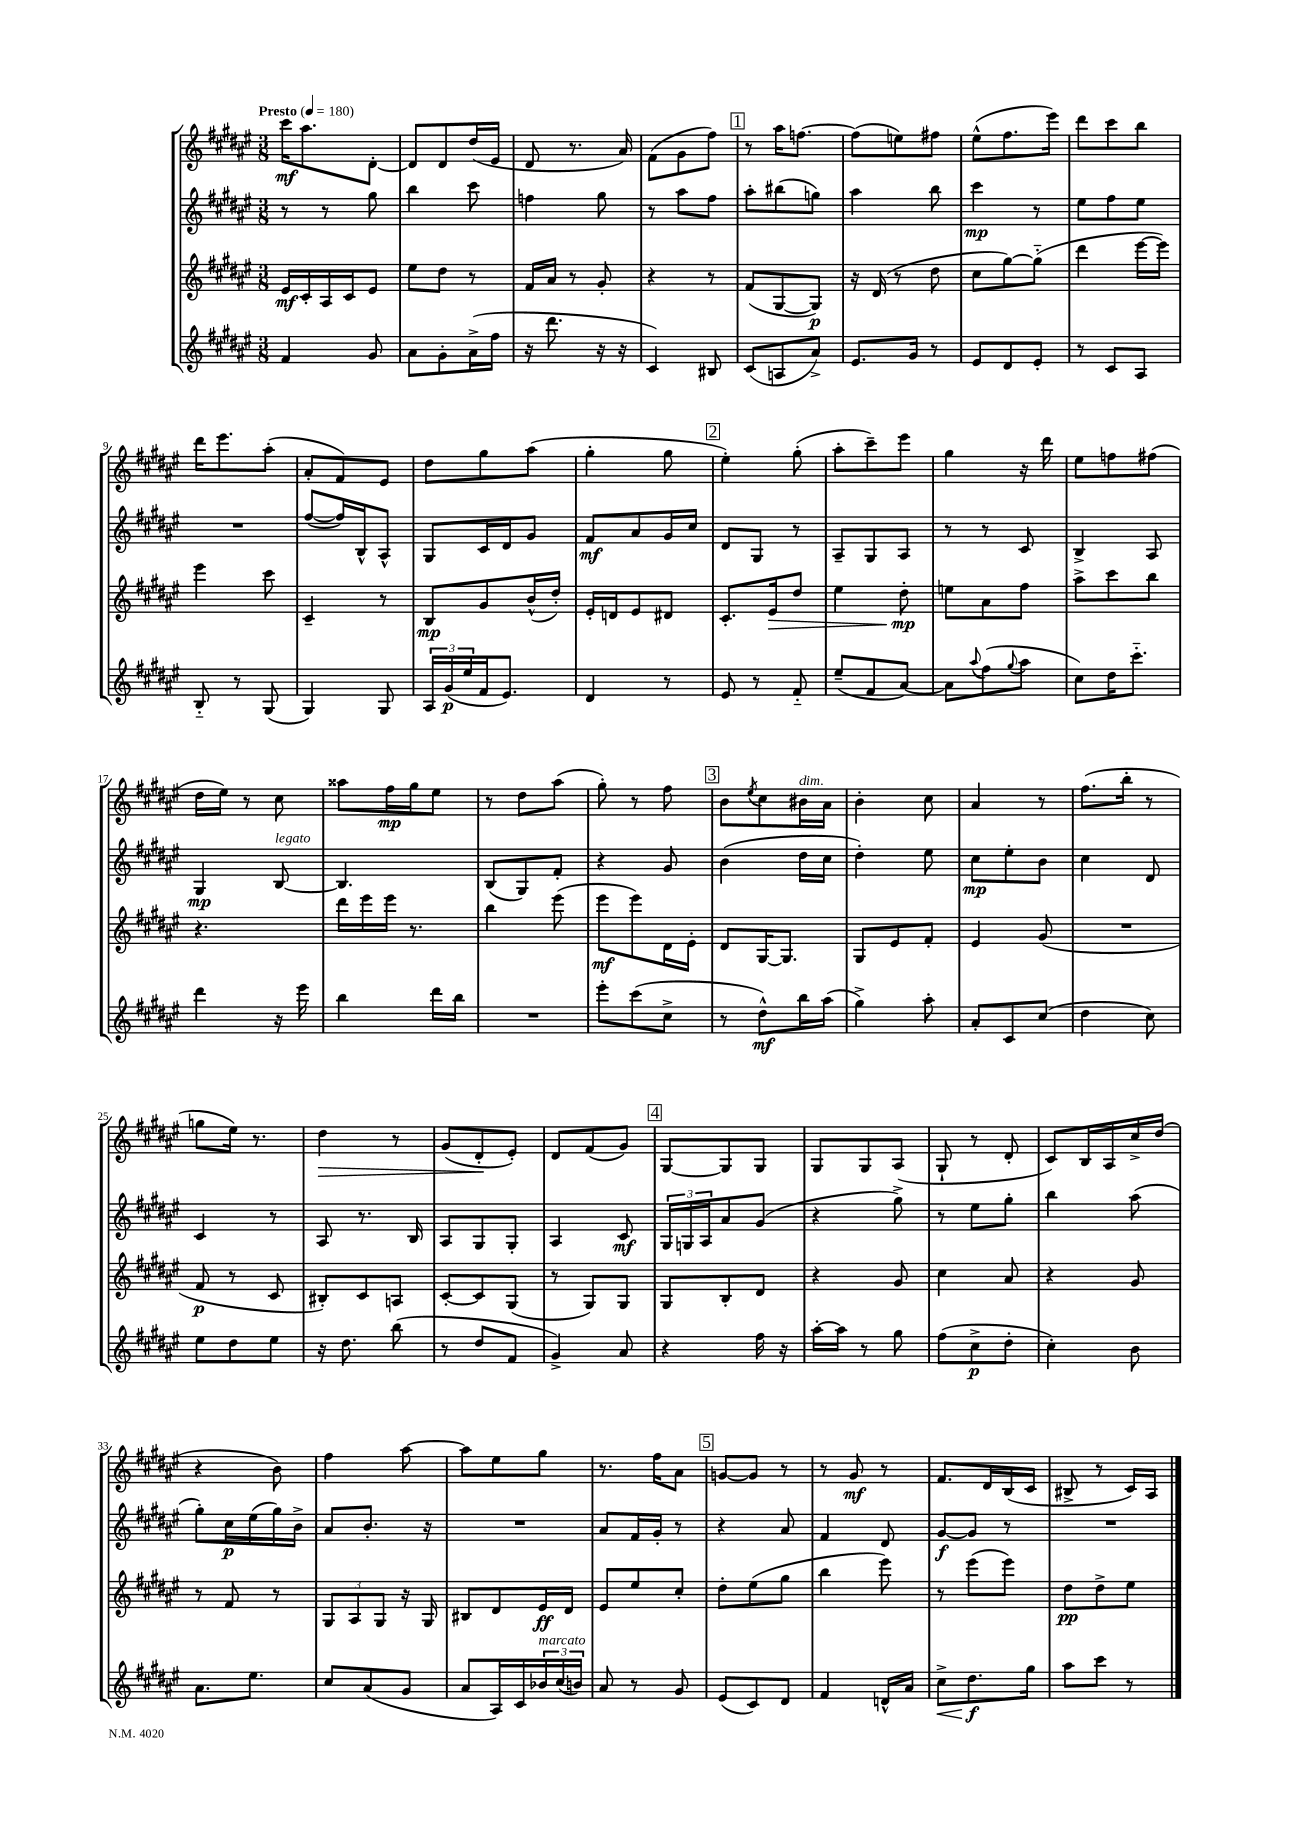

**kern	**kern	**kern	**kern
*staff4	*staff3	*staff2	*staff1
*clefG2	*clefG2	*clefG2	*clefG2
*k[f#c#g#d#a#e#]	*k[f#c#g#d#a#e#]	*k[f#c#g#d#a#e#]	*k[f#c#g#d#a#e#]
*M3/8	*M3/8	*M3/8	*M3/8
*MM180	*MM180	*MM180	*MM180
4f#	16e#	8r	16ccc#
.	16c#'	.	8.aa#
.	16A#	8r	.
.	16c#	.	.
8g#	8e#	8gg#	[8d#'
=	=	=	=
8a#	8ee#	4bb	8d#]
8g#'	8dd#	.	8d#
(16a#^	8r	8ccc#	(16dd#
16ff#	.	.	16e#
=	=	=	=
16r	16f#	4ff	8d#
8.ddd#	16a#	.	.
.	8r	.	8.r
16r	8g#'	8gg#	.
16r	.	.	16a#)
=	=	=	=
4c#)	4r	8r	(8f#
.	.	8aa#	8g#
8B#	8r	8ff#	8ff#)
=	=	=	=
(8c#	(8f#	8aa#'	8r
8A	[8G#	(8bb#	16aa#
.	.	.	[8.ff
8a#^)	8G#])	8gg)	.
=	=	=	=
8.e#	16r	4aa#	(8ff]
.	(16d#	.	.
.	8r	.	8ee)
16g#	.	.	.
8r	8dd#	8bb	8ff#
=	=	=	=
8e#	8cc#	4ccc#	(8ee#^^
8d#	[8gg#)	.	8.ff#
8e#'	(8gg#'~]	8r	.
.	.	.	16eee#)
=	=	=	=
8r	4ddd#	8ee#	8ddd#
8c#	.	8ff#	8ccc#
8A#	[16eee#	8ee#	8bb
.	16eee#])	.	.
=	=	=	=
8B'~	4eee#	4.r	16ddd#
.	.	.	8.eee#
8r	.	.	.
(8G#	8ccc#	.	(8aa#'
=	=	=	=
4G#)	4c#~	([8ff#	8a#'
.	.	16ff#])	8f#)
.	.	16B^^	.
8G#	8r	8A#^^	8e#
=	=	=	=
24A#	8B	8G#	8dd#
(24g#	.	.	.
24ee#	.	.	.
16f#	8g#	16c#	8gg#
8.e#)	.	16d#	.
.	(16b^^	8g#	(8aa#
.	16dd#')	.	.
=	=	=	=
4d#	16e#'	8f#	4gg#'
.	16d	.	.
.	8e#	8a#	.
8r	8d#	16g#	8gg#
.	.	16cc#	.
=	=	=	=
8e#	8.c#'	8d#	4ee#')
8r	.	8G#	.
.	16e#	.	.
8f#'~	8dd#	8r	(8gg#'
=	=	=	=
(8ee#~	4ee#	8A#~	8aa#'
8f#	.	8G#	8ccc#~)
[8a#)	8dd#'	8A#	8eee#
=	=	=	=
8a#]	8ee	8r	4gg#
8qqaa#	.	.	.
(8ff#	8a#	8r	.
8qqgg#	.	.	.
8aa#	8ff#	8c#	16r
.	.	.	16ddd#
=	=	=	=
8cc#)	8aa#^	4B^	8ee#
16dd#	8ccc#	.	8ff
8.ccc#'~	.	.	.
.	8bb	8A#	(8ff#
=	=	=	=
4ddd#	4.r	4G#	16dd#
.	.	.	16ee#)
.	.	.	8r
16r	.	[8B	8cc#
16eee#	.	.	.
=	=	=	=
4bb	16ddd#	4.B]	8aa##
.	16eee#	.	.
.	16eee#	.	16ff#
.	8.r	.	16gg#
16ddd#	.	.	8ee#
16bb	.	.	.
=	=	=	=
4.r	4bb	(8B	8r
.	.	8G#)	8dd#
.	(8eee#	8f#'	(8aa#
=	=	=	=
8eee#'	8eee#	4r	8gg#')
(8ccc#	8eee#)	.	8r
8cc#^	16d#	8g#	8ff#
.	16e#'	.	.
=	=	=	=
8r	8d#	(4b	8b
.	.	.	8qee#
8dd#^^)	[16G#	.	8cc#
.	8.G#]	.	.
16bb	.	16dd#	16b#
(16aa#	.	16cc#	16a#
=	=	=	=
4gg#^)	8G#	4dd#')	4b'
.	8e#	.	.
8aa#'	8f#'	8ee#	8cc#
=	=	=	=
8a#'	4e#	8cc#	4a#
8c#	.	8ee#'	.
(8cc#	(8g#	8b	8r
=	=	=	=
4dd#	4.r	4cc#	(8.ff#
.	.	.	16bb'
8cc#)	.	8d#	8r
=	=	=	=
8ee#	8f#	4c#	8gg
8dd#	8r	.	16ee#)
.	.	.	8.r
8ee#	8c#	8r	.
=	=	=	=
16r	8B#')	8A#	4dd#
8.dd#	.	.	.
.	8c#	8.r	.
(8bb	8A	.	8r
.	.	16B	.
=	=	=	=
8r	[8c#'	8A#	(8g#
8dd#	8c#]	8G#	8d#'
8f#	(8G#	8G#'	8e#')
=	=	=	=
4g#^)	8r	4A#	8d#
.	8G#)	.	(8f#
8a#	8G#	8c#	8g#)
=	=	=	=
4r	8G#	24G#	[8G#
.	.	24G	.
.	.	24A#	.
.	8B'	8a#	8G#]
16ff#	8d#	(8g#	8G#
16r	.	.	.
=	=	=	=
[16aa#'	4r	4r	8G#
16aa#]	.	.	.
8r	.	.	8G#
8gg#	8g#	8gg#^)	(8A#
=	=	=	=
(8ff#	4cc#	8r	8G#`
8cc#^	.	8ee#	8r
8dd#'	8a#	8gg#'	8d#'
=	=	=	=
4cc#')	4r	4bb	8c#)
.	.	.	16B
.	.	.	16A#
8b	8g#	(8aa#	16cc#^
.	.	.	(16dd#
=	=	=	=
8.a#	8r	8gg#')	4r
.	8f#	16cc#	.
8.ee#	.	(16ee#	.
.	8r	16gg#)	8b)
.	.	16b^	.
=	=	=	=
8cc#	12G#	8a#	4ff#
.	12A#	.	.
(8a#	.	8.b'	.
.	12G#	.	.
8g#	16r	.	[8aa#
.	16G#	16r	.
=	=	=	=
8a#	8B#	4.r	8aa#]
16A#)	8d#	.	8ee#
16c#	.	.	.
24b-	16e#	.	8gg#
(24cc#	.	.	.
.	16d#	.	.
24b)	.	.	.
=	=	=	=
8a#	8e#	8a#	8.r
8r	8ee#	16f#	.
.	.	16g#'	16ff#
8g#	8cc#'	8r	8a#
=	=	=	=
(8e#	8dd#'	4r	[8g
8c#)	(8ee#	.	8g]
8d#	8gg#	8a#	8r
=	=	=	=
4f#	4bb	4f#	8r
.	.	.	8g#
16d^^	8eee#)	8d#	8r
16a#	.	.	.
=	=	=	=
8cc#^	8r	[8g#	8.f#
8.dd#	(8eee#	8g#]	.
.	.	.	16d#
.	8eee#)	8r	(16B
16gg#	.	.	16c#
=	=	=	=
8aa#	8dd#	4.r	8B#^
8ccc#	8dd#^	.	8r
8r	8ee#	.	16c#)
.	.	.	16A#
==	==	==	==
*-	*-	*-	*-
